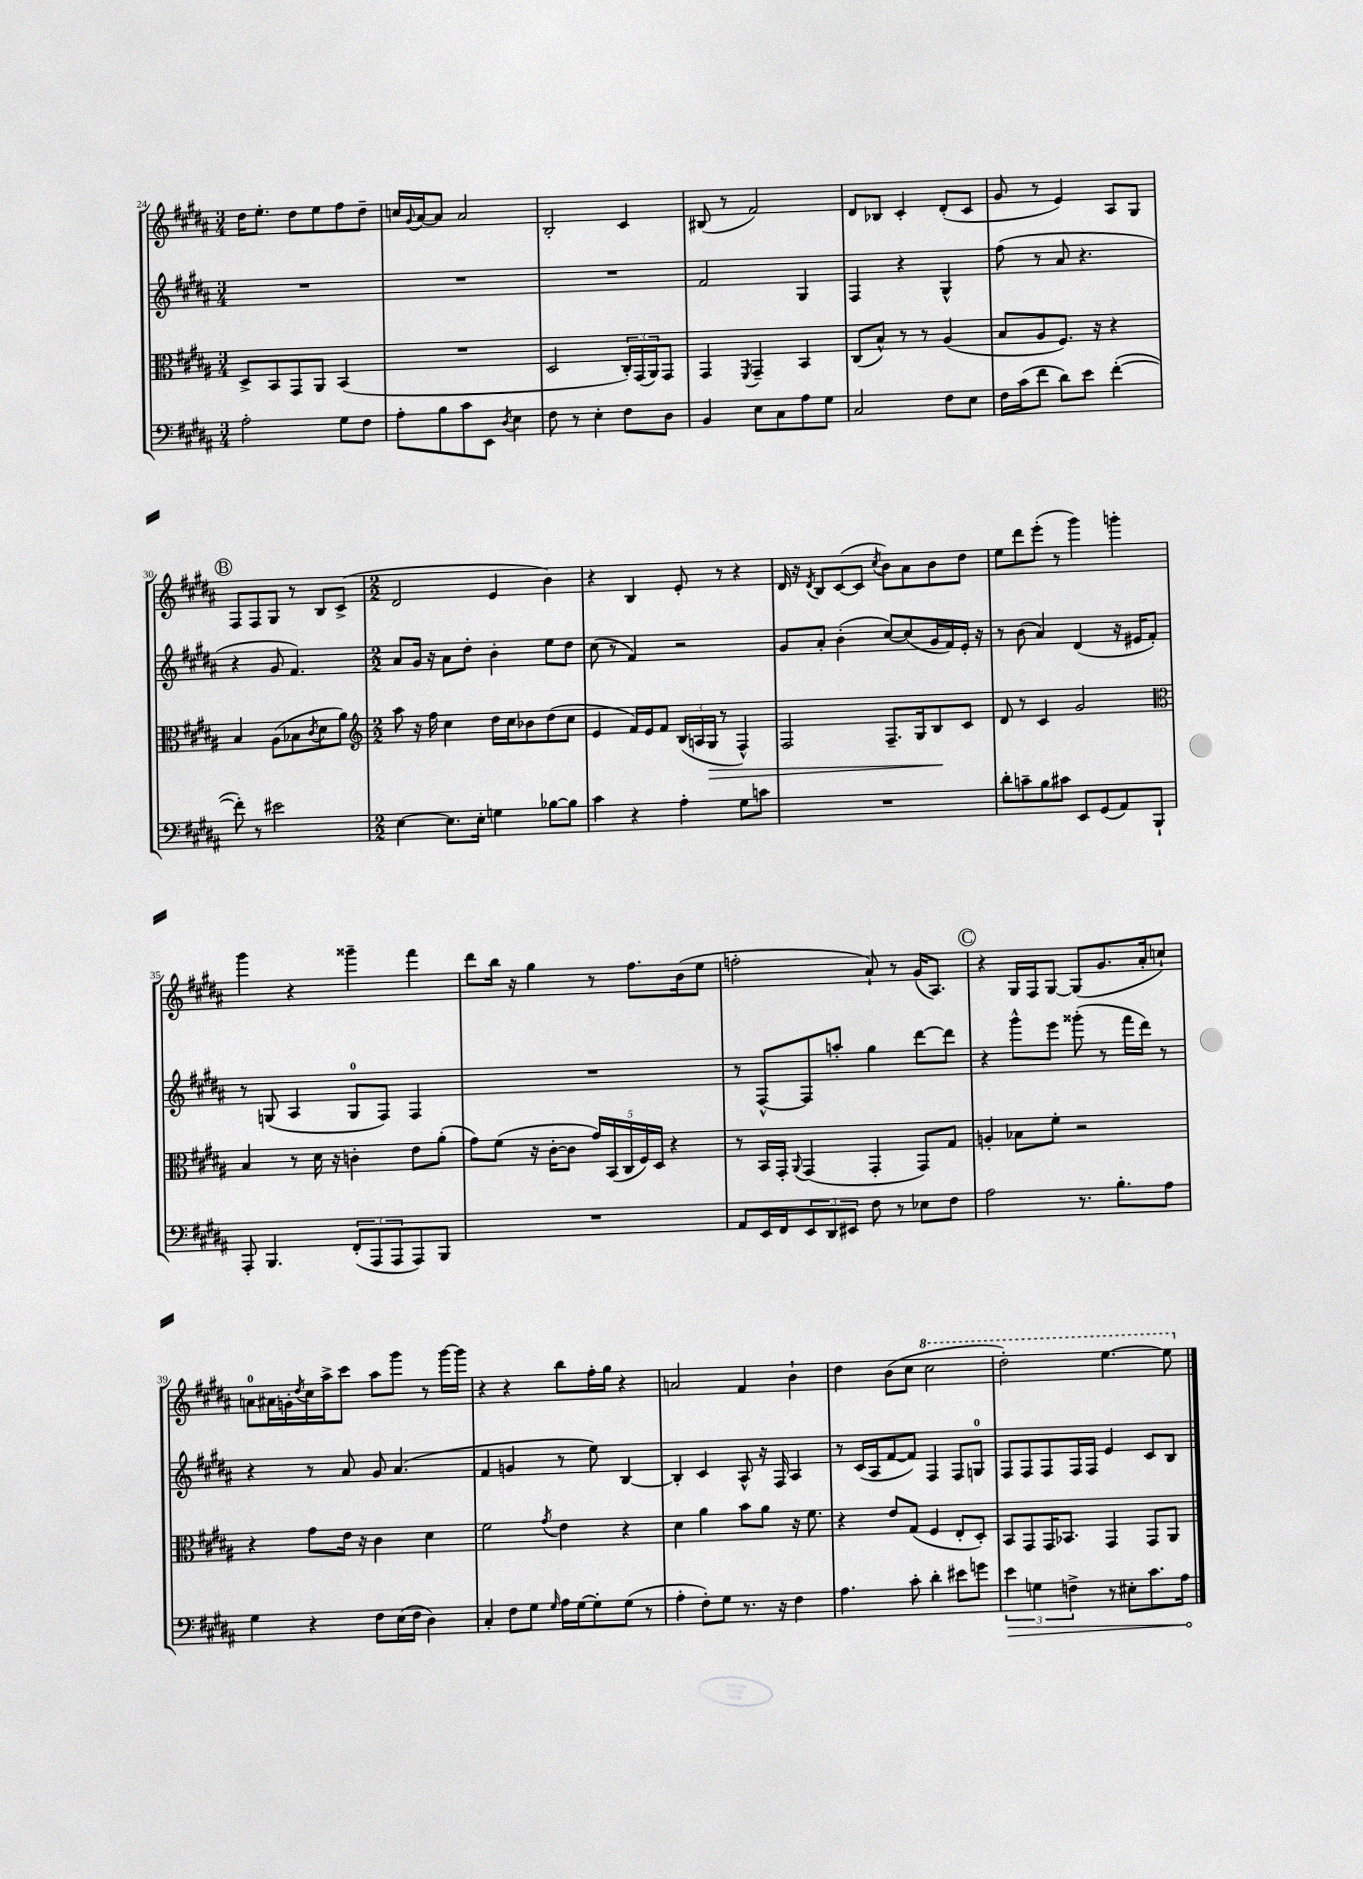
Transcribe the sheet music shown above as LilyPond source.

<<
\new StaffGroup <<
\new Staff = "s0" {
    \clef treble \key b \major \numericTimeSignature \time 3/4
    dis''16 e''8.-. dis''8 e''8 fis''8 dis''8-- |
    c''16 \appoggiatura { gis'8 } ais'16~ ais'8 ais'2 |
    b2-. cis'4 |
    bis8( r8 fis'2) |
    dis'8 bes8 cis'4-. dis'8-.( cis'8 |
    gis'8 r8 e'4) ais8 gis8 |
    \mark \markup { \circle "B" } fis8 fis8 gis8 r8 b8 cis'8->( |
    \numericTimeSignature \time 2/2 dis'2 e'4 b'4) |
    r4 b4 e'8-. r8 r4 |
    dis'16 r16 \acciaccatura { dis'8 } b8 cis'8~( cis'8 \acciaccatura { cis''8 } b'8) ais'8 b'8 dis''8 |
    e''8 dis'''8 e'''8-.( r8 gis'''4) g'''4-. |
    gis'''4 r4 gisis'''4-- fis'''4 |
    dis'''8 b''16 r16 gis''4 r8 fis''8. b'16( e''8 |
    f''2-. ais'8-!) r8 gis'16( ais8.) |
    \mark \markup { \circle "C" } r4 gis16 fis16 gis8~ gis8( gis'8. ais'16-. c''8-!) |
    a'8-0 ais'16 g'16-. \acciaccatura { dis''8 } cis''16 ais''16-> cis'''8 ais''8 gis'''8 r8 gis'''16~ gis'''16 |
    r4 r4 b''8 fis''16-. gis''16 r4 |
    a'2 fis'4 b'4-! |
    dis''4 b'8( cis''8 \ottava #1 cis'''2 |
    dis'''2-.) e'''4.~ e'''8 \ottava #0 \bar "|." |
}
\new Staff = "s1" {
    \clef treble \key b \major \numericTimeSignature \time 3/4
    R2. |
    R2. |
    R2. |
    fis'2 gis4 |
    fis4 r4 gis4-^ |
    fis''8( r8 ais'8 r4. |
    \mark \markup { \circle "B" } r4 gis'8 fis'4.) |
    \numericTimeSignature \time 2/2 ais'8 gis'16 r16 ais'8 dis''8-. b'4-. e''8 dis''8 |
    cis''8( r8 fis'4) r2 |
    gis'8 ais'8-. b'4-.( cis''8~) cis''8( gis'16 fis'16) e'16-. r16 |
    r8 b'8( ais'4) dis'4( r16 eis'16 fis'8-.) |
    r8 g8( ais4 g8-0 fis8) fis4 |
    R1 |
    r8 fis8~-^ fis8 a''8-. gis''4 dis'''8~ dis'''8 |
    \mark \markup { \circle "C" } r4 gis'''8-^ e'''8 gisis'''8-.( r8 fis'''16 dis'''16) r8 |
    r4 r8 ais'8 gis'8 ais'4.( |
    fis'4 g'4 r8 e''8) b4~ |
    b4-. cis'4 ais8-^ r16 fis16 ais4 |
    r8 cis'16( ais16 fis'8~ fis'8) fis4 fis8 g8-0 |
    fis8 fis8 fis8 fis16 fis16 e'4 cis'8 b8 \bar "|." |
}
\new Staff = "s2" {
    \clef alto \key b \major \numericTimeSignature \time 3/4
    dis8-> b,8 gis,8 ais,8 b,4( |
    R2. |
    dis2 \tuplet 3/2 { cis16-.) gis,16( ais,16) } gis,8 |
    gis,4 \acciaccatura { fis,8 } gis,4-- b,4 |
    cis8( b8-^) r8 r8 ais4( |
    b8 ais8 fis8.) r16 r4 |
    \mark \markup { \circle "B" } b4 ais8( bes8 \acciaccatura { cis'8 } dis'8 ais'8) |
    \numericTimeSignature \time 2/2 \clef treble ais''8 r16 fis''16 cis''4 dis''16 cis''16 bes'8 dis''8( cis''8 |
    e'4 fis'16) e'16 fis'8 \tuplet 3/2 { b16( a16 gis16\> } r8 fis4-^) |
    fis2 fis8.-- gis16 b8\! cis'8 |
    dis'8 r8 cis'4 gis'2 |
    \clef alto b4 r8 dis'16 r16 c'4-. e'8 ais'8-.( |
    gis'8) fis'8( r16 cis'16~-. cis'8 \tuplet 5/4 { gis'16) b,16( cis16 fis16) dis16 } r4 |
    r8 b,16 gis,16-. \appoggiatura { ais,8 } gis,4( gis,4-. gis,8) gis8 |
    \mark \markup { \circle "C" } a4-. bes8 fis'8-. r2 |
    r4 gis'8 e'16 r16 cis'4 dis'4 |
    fis'2 \acciaccatura { gis'8 } e'4 r4 |
    dis'4 ais'4 b'8 ais'8 r16 fis'8. |
    r4 e'8 gis8( fis4 e8-. dis8-.) |
    b,8 gis,8 gis,16 bes,8. gis,4 gis,8 ais,8 \bar "|." |
}
\new Staff = "s3" {
    \clef bass \key b \major \numericTimeSignature \time 3/4
    ais2-. gis8 fis8 |
    ais8-. b8 cis'8 e,8 \acciaccatura { dis8 } e4 |
    fis8 r8 e4-. fis8 dis8 |
    b,4 e8 cis8 ais8 gis8 |
    cis2 fis8 e8 |
    fis16 cis'16( fis'8 dis'8) e'8 fis'4~-.( |
    \mark \markup { \circle "B" } fis'8-.) r8 eis'2 |
    \numericTimeSignature \time 2/2 e4~ e8. e16-. g4 bes8~ bes8 |
    cis'4 r4 ais4-. gis8 c'8 |
    R1 |
    dis'8-. c'8-- b8 cis'8 e,8 gis,8( ais,8) b,,8-! |
    ais,,8-. b,,4. \tuplet 3/2 { fis,8-.( ais,,8 ais,,8 } ais,,8) b,,8 |
    R1 |
    ais,8 e,16 fis,16 \tuplet 3/2 { e,8 dis,8 eis,8 } fis8 r8 ees8 fis8 |
    \mark \markup { \circle "C" } ais2 r8. b8.-. ais8 |
    gis4 r4 fis8 e16( fis16 dis4) |
    cis4-. fis8 gis8 \grace { gis16 } ais16 gis16~ gis8-. gis8( r8 |
    ais4-. fis8-.) gis8 r8. r16 fis4 |
    ais4. cis'8-. dis'4-. eis'8 g'8 |
    \tuplet 3/2 { \once \override Hairpin.circled-tip = ##t e'4\> g4 f4-> } r8 eis8-. cis'8. ais16\! \bar "|." |
}
>>
>>
\layout { \context { \Score currentBarNumber = #24 } }
